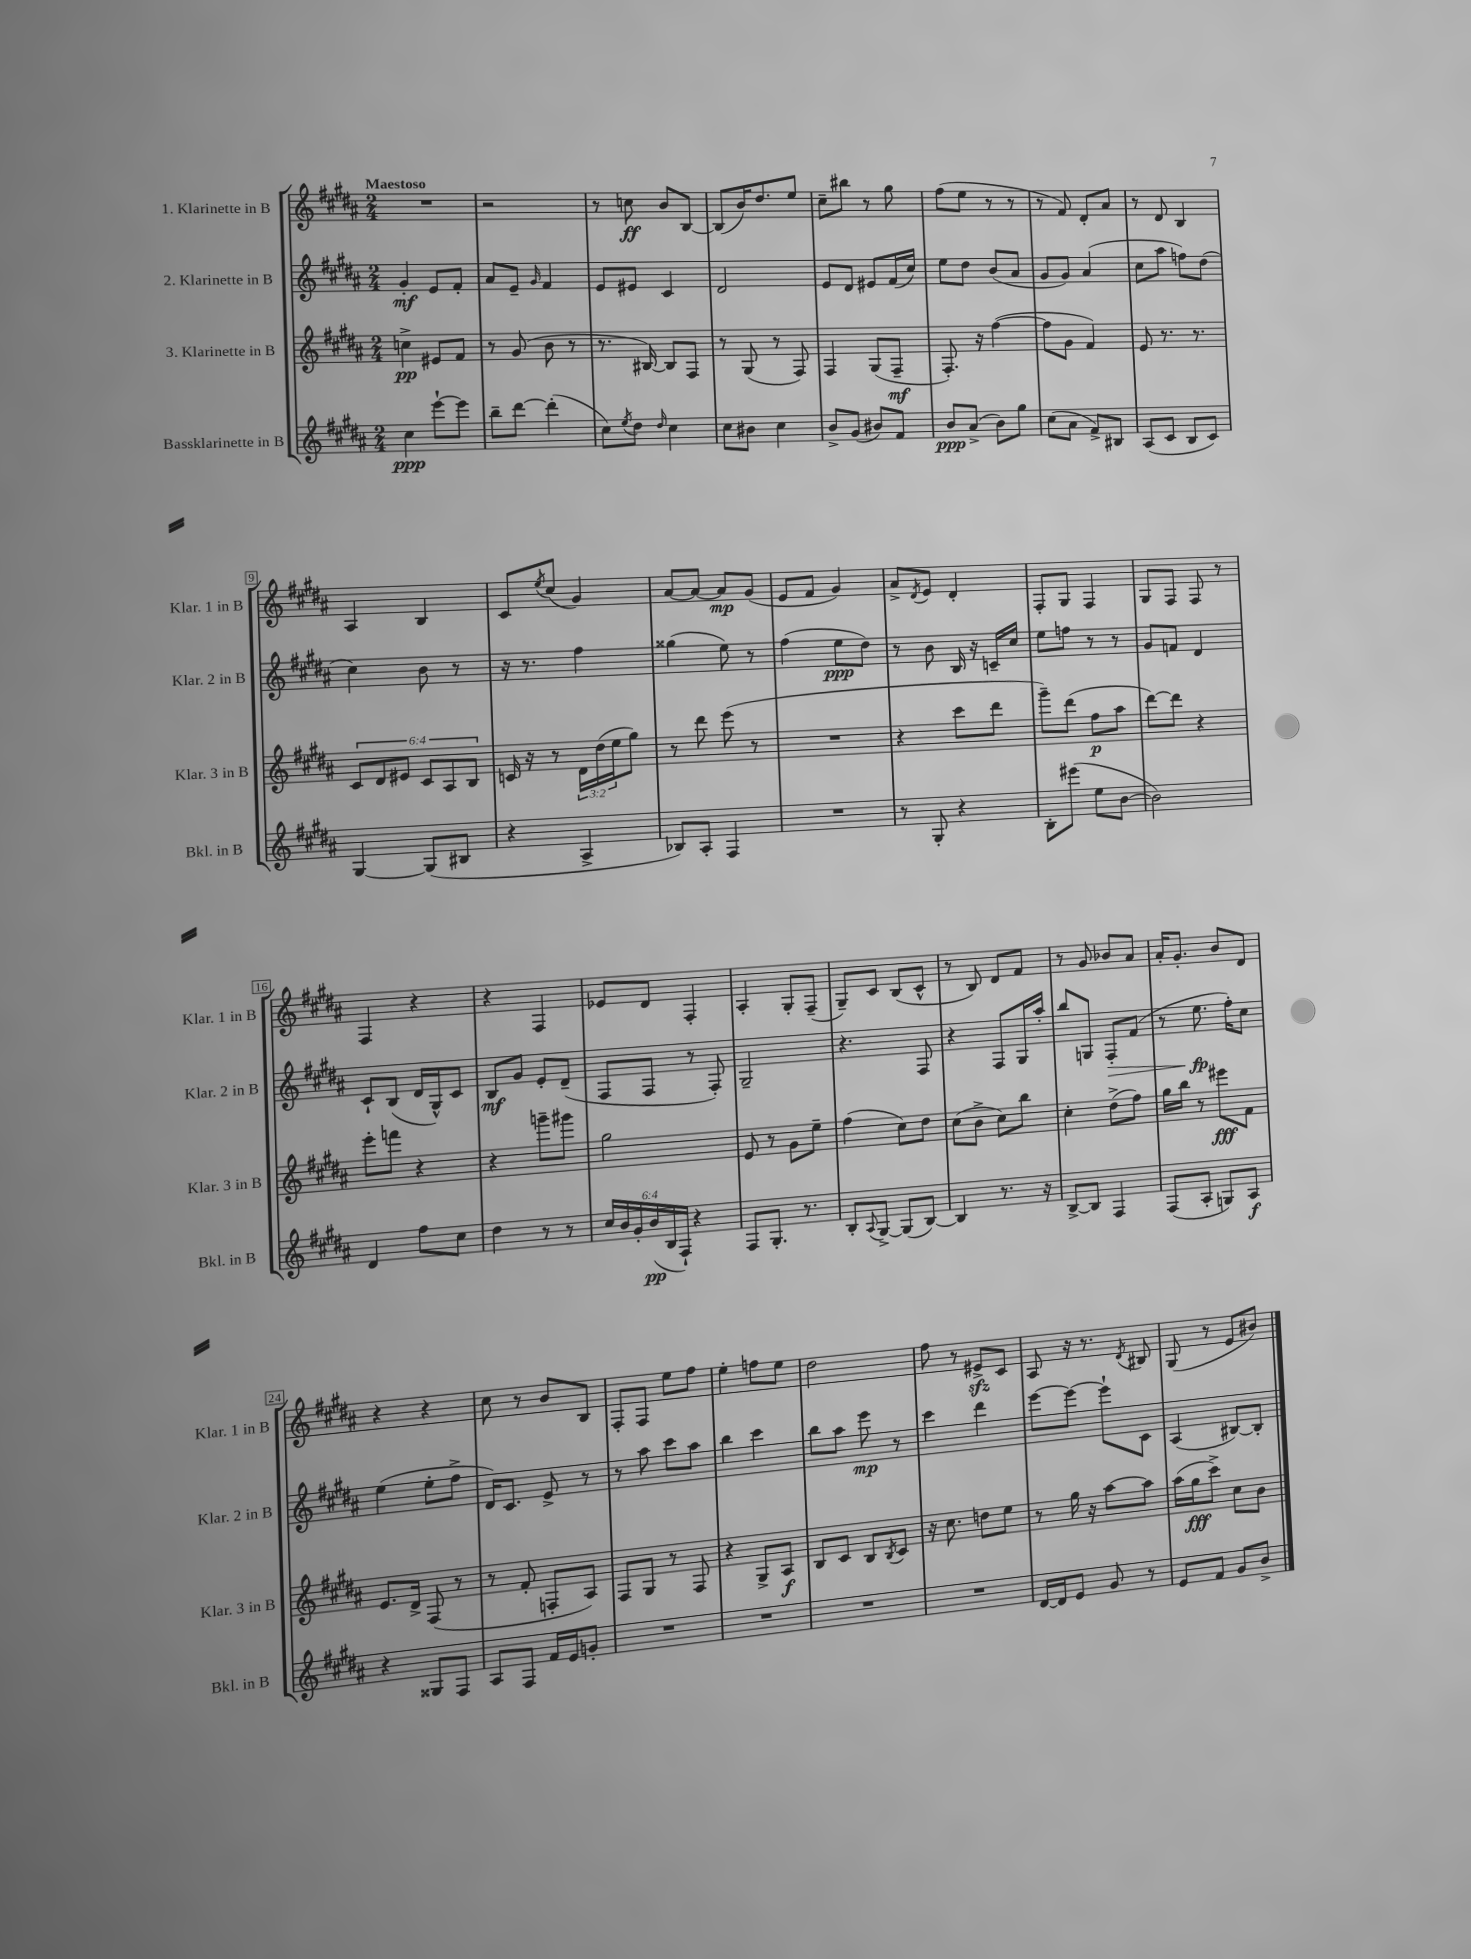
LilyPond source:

<<
\new StaffGroup <<
\new Staff = "s0" \with { instrumentName = "1. Klarinette in B" shortInstrumentName = "Klar. 1 in B" } {
    \clef treble \key b \major \numericTimeSignature \time 2/4 \tempo "Maestoso"
    R2 |
    r2 |
    r8 c''8\ff b'8 b8~ |
    b8( b'16) dis''8. e''8 |
    cis''8-- bis''8 r8 gis''8 |
    fis''8( e''8 r8 r8 |
    r8 fis'8) dis'8-. ais'8 |
    r8 dis'8 b4 |
    ais4 b4 |
    cis'8 \acciaccatura { e''8 } cis''8( gis'4) |
    ais'8~ ais'8~ ais'8\mp gis'8( |
    e'8 fis'8 gis'4) |
    ais'8-> \acciaccatura { dis'8 } e'8 dis'4-. |
    fis8-. gis8 fis4 |
    gis8 fis8 fis8 r8 |
    fis4 r4 |
    r4 fis4 |
    ees'8 dis'8 fis4-. |
    ais4-. gis8-. fis8--( |
    gis8--) cis'8 b8( cis'8-^ |
    r8 b8) dis'8 fis'8 |
    r8 gis'8 bes'8 ais'8 |
    ais'16-. gis'8.-. b'8 dis'8 |
    r4 r4 |
    cis''8 r8 b'8 b8 |
    fis8-. fis8 e''8 fis''8 |
    e''4-. f''8 e''8 |
    dis''2 |
    fis''8 r8 eis'8->\sfz cis'8 |
    ais8 r16 r8. \acciaccatura { dis'8 } bis8 |
    gis8( r8 e'8 bis'8) \bar "|." |
}
\new Staff = "s1" \with { instrumentName = "2. Klarinette in B" shortInstrumentName = "Klar. 2 in B" } {
    \clef treble \key b \major \numericTimeSignature \time 2/4
    gis'4-.\mf e'8 fis'8-. |
    ais'8 e'8-- \grace { gis'16 } fis'4 |
    e'8 eis'8 cis'4 |
    dis'2 |
    e'8 dis'8 eis'8 fis'16( cis''16) |
    e''8 dis''8 b'8( ais'8 |
    gis'8 gis'8) ais'4( |
    cis''8 ais''8 f''8) dis''8( |
    cis''4) b'8 r8 |
    r16 r8. fis''4 |
    gisis''4( e''8) r8 |
    fis''4( e''8\ppp dis''8) |
    r8 b'8 b16 r16 c'16-- cis''16 |
    e''8 f''8 r8 r8 |
    gis'8 f'8 dis'4 |
    cis'8-! b8( dis'16 gis16-^) cis'8 |
    b8\mf gis'8 e'8-. dis'8--( |
    fis8 fis8 r8 fis8-.) |
    gis2-- |
    r4. fis8 |
    r4 fis8 gis16 ais''16-. |
    b''8 g8 fis8-.\> fis'8( |
    r8 e''8.\fp\! fis''16-.) cis''8 |
    e''4( e''8-. fis''8-> |
    dis'16) cis'8. e'8-> r8 |
    r8 ais''8 cis'''8 ais''8 |
    b''4 cis'''4 |
    b''8 ais''8 e'''8\mp r8 |
    cis'''4 dis'''4 |
    e'''8~ e'''8~ e'''8-! cis'8 |
    ais4( bis8~) bis8-. \bar "|." |
}
\new Staff = "s2" \with { instrumentName = "3. Klarinette in B" shortInstrumentName = "Klar. 3 in B" } {
    \clef treble \key b \major \numericTimeSignature \time 2/4 \override Staff.TupletNumber.text = #tuplet-number::calc-fraction-text
    c''4->\pp eis'8 fis'8 |
    r8 gis'8( b'8 r8 |
    r8. bis16~) bis8 fis8 |
    r8 gis8( r8 fis8) |
    fis4 gis8( fis8--\mf |
    fis8.-.) r16 fis''4~( |
    fis''8 gis'8 fis'4) |
    e'8 r8. r8. |
    \tuplet 6/4 { cis'8 dis'8 eis'8 cis'8 ais8 b8 } |
    c'16 r16 r8 \tuplet 3/2 { dis'16 dis''16( e''16 } gis''8) |
    r8 dis'''8 e'''8( r8 |
    R2 |
    r4 cis'''8 dis'''8 |
    gis'''8--) dis'''8( fis''8\p ais''8 |
    dis'''8~) dis'''8 r4 |
    e'''8-. f'''8 r4 |
    r4 g'''8-- gis'''8 |
    gis''2 |
    e'8 r8 gis'8 e''8-- |
    fis''4( cis''8) dis''8 |
    cis''8( b'8-> cis''8) b''8 |
    cis''4-. dis''8->( fis''8) |
    gis''16 b''16 r8 eis'''8\fff fis'8 |
    e'8. dis'16-> fis8( r8 |
    r8 fis'8-. f8-. ais8) |
    fis8 gis8 r8 fis8 |
    r4 gis8-> ais8\f |
    b8 cis'8 b8 \acciaccatura { b8 } cis'8 |
    r16 cis''8. d''8 e''8 |
    r8 gis''16 r16 ais''8~ ais''8 |
    ais''16( gis''16\fff cis'''8->) cis''8 b'8 \bar "|." |
}
\new Staff = "s3" \with { instrumentName = "Bassklarinette in B" shortInstrumentName = "Bkl. in B" } {
    \clef treble \key b \major \numericTimeSignature \time 2/4 \override Staff.TupletNumber.text = #tuplet-number::calc-fraction-text
    cis''4\ppp e'''8~-! e'''8 |
    b''8-- dis'''8~ dis'''4-.( |
    cis''8) \acciaccatura { e''8 } dis''8 \grace { dis''16 } cis''4 |
    cis''8 bis'8 cis''4 |
    b'8-> gis'8( bis'8) fis'8 |
    b'8\ppp ais'8->( b'8) gis''8 |
    cis''8( ais'8 fis'8->) bis8 |
    ais8( cis'8 b8 cis'8) |
    gis4~ gis8( bis8 |
    r4 ais4-> |
    bes8) ais8-. fis4 |
    R2 |
    r8 gis8-. r4 |
    b8-. eis'''8( e''8 b'8~ |
    b'2) |
    dis'4 fis''8 cis''8 |
    dis''4 r8 r8 |
    \tuplet 6/4 { cis''16 b'16 gis'16-. b'16\pp( b16 fis16-!) } r4 |
    fis8 gis8.-. r8. |
    b8-. \appoggiatura { ais8 } gis8~-> gis8( b8~) |
    b4 r8. r16 |
    b8~-> b8 fis4 |
    fis8( ais8-. g8) ais8\f |
    r4 gisis8 fis8 |
    ais8 fis8 fis'16 e'16 g'8-. |
    R2 |
    R2 |
    R2 |
    R2 |
    dis'16~ dis'16 e'8 gis'8 r8 |
    e'8 fis'8 gis'8 b'8-> \bar "|." |
}
>>
>>
\layout { \context { \Score \override BarNumber.stencil = #(make-stencil-boxer 0.1 0.3 ly:text-interface::print) } }
